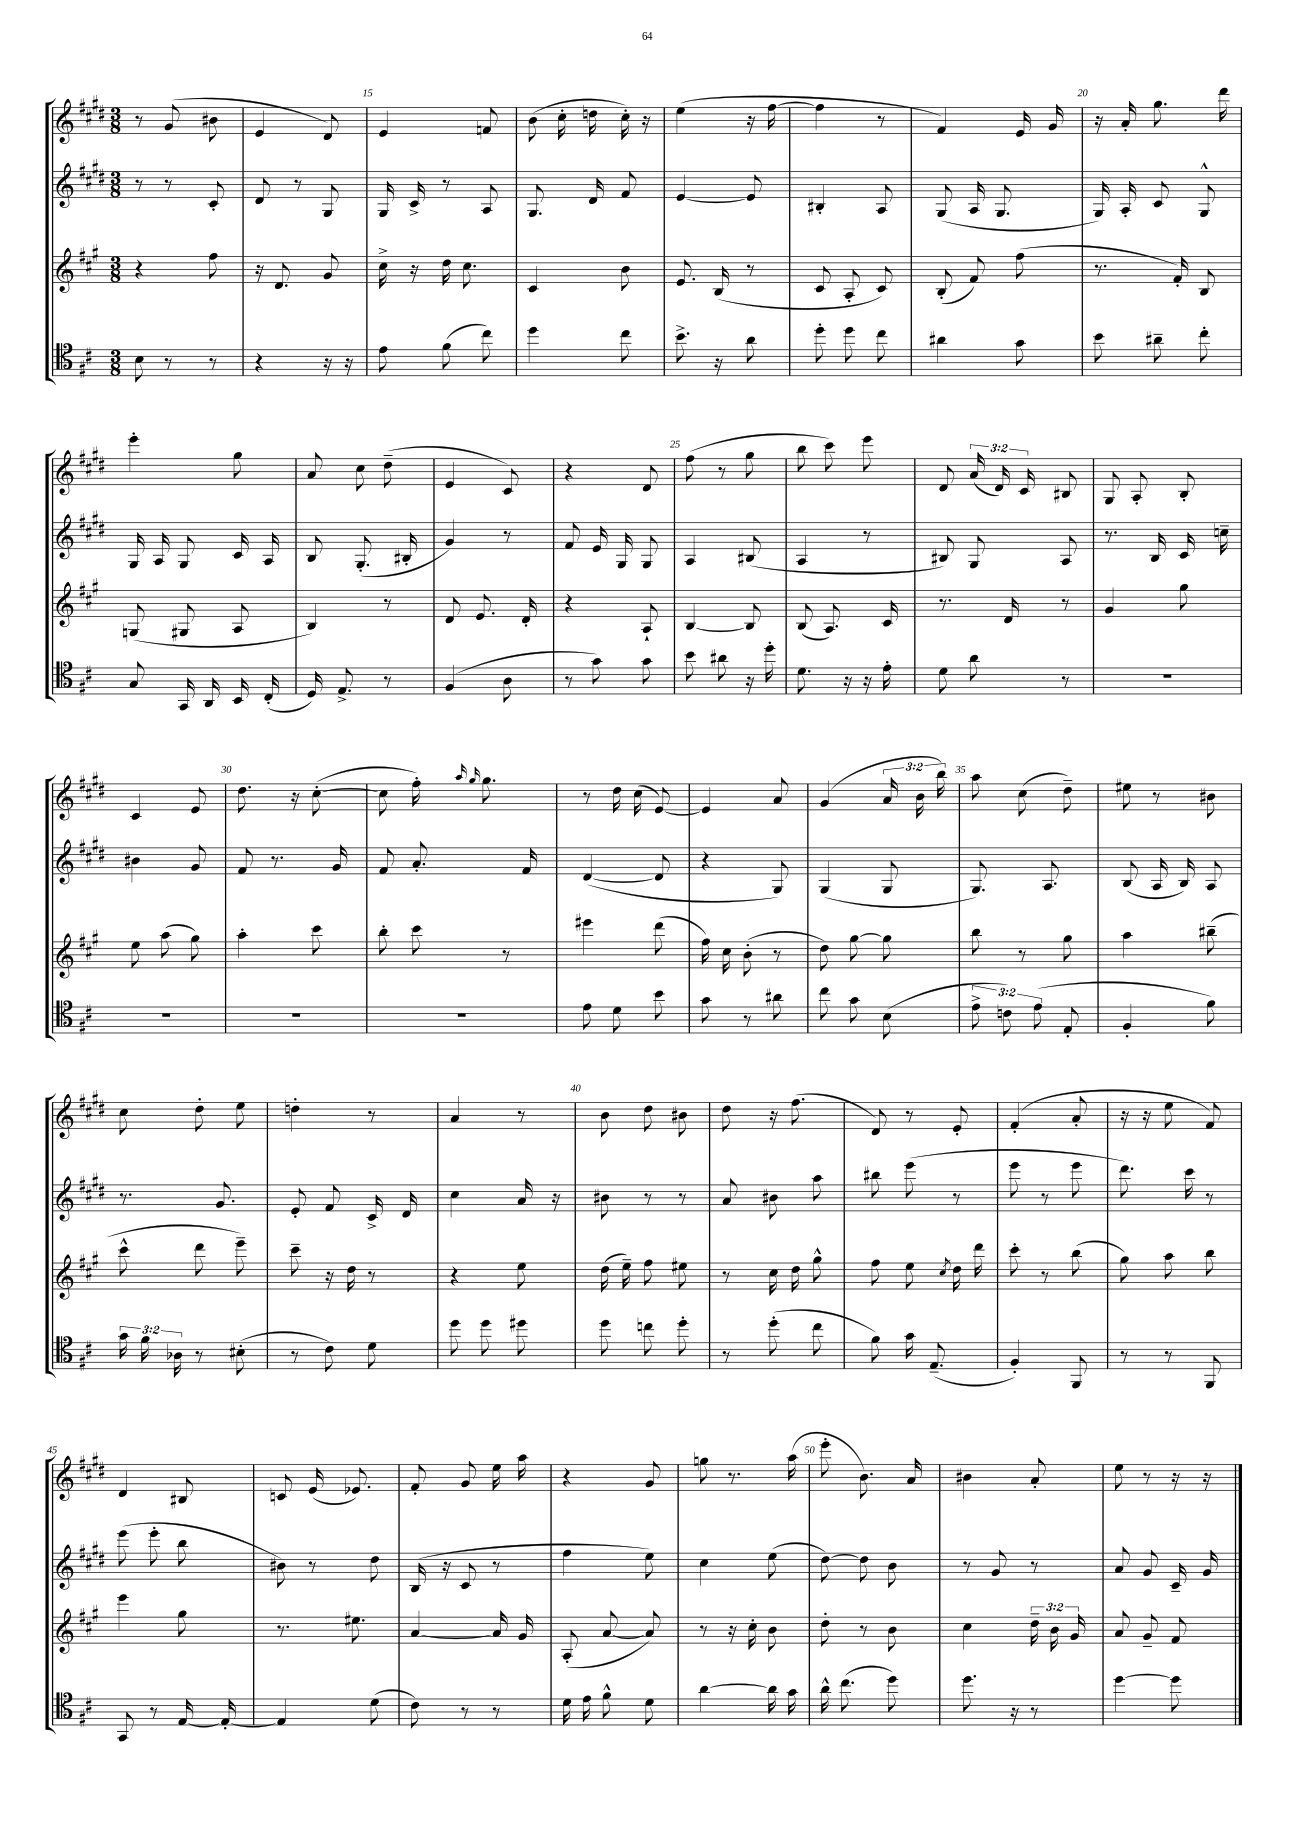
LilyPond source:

<<
\new StaffGroup <<
\new Staff = "s0" {
    \clef treble \key e \major \numericTimeSignature \time 3/8 \override Staff.TupletNumber.text = #tuplet-number::calc-fraction-text
    \autoBeamOff r8 gis'8( bis'8 |
    e'4 dis'8) |
    e'4 f'8 |
    b'8( cis''16-. d''16 cis''16-.) r16 |
    e''4( r16 fis''16~ |
    fis''4 r8 |
    fis'4) e'16 gis'16 |
    r16 a'16-. gis''8. dis'''16 |
    e'''4-. gis''8 |
    a'8 cis''8 dis''8--( |
    e'4 cis'8) |
    r4 dis'8 |
    fis''8( r8 gis''8 |
    b''8 cis'''8) e'''8 |
    dis'8 \tuplet 3/2 { a'16( dis'16) cis'16 } bis8 |
    gis8 a8-. b8-. |
    cis'4 e'8 |
    dis''8. r16 cis''8~-.( |
    cis''8 fis''16-.) \grace { a''16 gis''16 } gis''8. |
    r8 dis''16 cis''16( e'8~) |
    e'4 a'8 |
    gis'4( \tuplet 3/2 { a'16 b'16 b''16) } |
    a''8 cis''8( dis''8--) |
    eis''8 r8 bis'8 |
    cis''8 dis''8-. e''8 |
    d''4-. r8 |
    a'4 r8 |
    b'8 dis''8 bis'8 |
    dis''8 r16 fis''8.( |
    dis'8) r8 e'8-. |
    fis'4-.( a'8-. |
    r16 r16 e''8 fis'8) |
    dis'4 bis8 |
    c'8 e'16( ees'8.) |
    fis'8-. gis'8 e''16 a''16 |
    r4 gis'8 |
    g''8 r8. a''16( |
    e'''8-. b'8.) a'16 |
    bis'4 a'8-. |
    e''8 r8 r16 r16 \bar "|." |
}
\new Staff = "s1" {
    \clef treble \key e \major \numericTimeSignature \time 3/8
    \autoBeamOff r8 r8 cis'8-. |
    dis'8 r8 gis8 |
    gis16 cis'16-> r8 a8 |
    gis8. dis'16 fis'8 |
    e'4~ e'8 |
    bis4-. a8 |
    gis8( a16 gis8. |
    gis16) a16-. cis'8 gis8-^ |
    gis16 a16 gis8 cis'16 a16 |
    b8 gis8.-.( bis16-. |
    gis'4) r8 |
    fis'8 e'16 gis16 gis8 |
    a4 bis8( |
    a4 r8 |
    bis8) gis8 a8 |
    r8. b16 cis'16 c''16-- |
    bis'4 gis'8 |
    fis'8 r8. gis'16 |
    fis'8 a'8.-. fis'16 |
    dis'4~( dis'8 |
    r4 gis8) |
    gis4( gis8 |
    gis8.) a8. |
    b8( a16 b16) a8 |
    r8. gis'8. |
    e'8-. fis'8 cis'16-> dis'16 |
    cis''4 a'16 r16 |
    bis'8 r8 r8 |
    a'8 bis'8 a''8 |
    bis''8 e'''8( r8 |
    e'''8 r8 e'''8 |
    dis'''8.) cis'''16 r8 |
    e'''8( e'''8-. b''8 |
    bis'8) r8 dis''8 |
    b16( r16 cis'8 r8 |
    fis''4 e''8) |
    cis''4 e''8( |
    dis''8~) dis''8 b'8 |
    r8 gis'8 r8 |
    a'8 gis'8 cis'16-- gis'16 \bar "|." |
}
\new Staff = "s2" {
    \clef treble \key a \major \numericTimeSignature \time 3/8 \override Staff.TupletNumber.text = #tuplet-number::calc-fraction-text
    \autoBeamOff r4 fis''8 |
    r16 d'8. gis'8 |
    cis''16-> r16 d''16 cis''8. |
    cis'4 b'8 |
    e'8. b16( r8 |
    cis'8 a8-. cis'8) |
    b8-.( fis'8) fis''8( |
    r8. fis'16-.) b8 |
    g8( gis8 a8 |
    b4) r8 |
    d'8 e'8. d'16-. |
    r4 a8-! |
    b4~ b8 |
    b8( a8.) cis'16 |
    r8. d'16 r8 |
    gis'4 gis''8 |
    e''8 a''8( gis''8) |
    a''4-. cis'''8 |
    b''8-. cis'''8 r8 |
    eis'''4 d'''8( |
    fis''16) cis''16 b'8-.( r8 |
    d''8) gis''8~ gis''8 |
    b''8 r8 gis''8 |
    a''4 bis''8--( |
    cis'''8-^ d'''8 e'''8--) |
    cis'''8-- r16 d''16 r8 |
    r4 e''8 |
    d''16( e''16--) fis''8 eis''8 |
    r8 cis''16 d''16 gis''8-^ |
    fis''8 e''8 \acciaccatura { cis''8 } d''16 d'''16 |
    cis'''8-. r8 b''8( |
    gis''8) a''8 b''8 |
    e'''4 gis''8 |
    r8. eis''8. |
    a'4~ a'16 gis'16 |
    a8-.( a'8~ a'8) |
    r8 r16 cis''16-. b'8 |
    d''8-. r8 b'8 |
    cis''4 \tuplet 3/2 { d''16-- b'16 gis'16 } |
    a'8 gis'8-- fis'8 \bar "|." |
}
\new Staff = "s3" {
    \clef tenor \key d \major \numericTimeSignature \time 3/8 \override Staff.TupletNumber.text = #tuplet-number::calc-fraction-text
    \autoBeamOff b8 r8 r8 |
    r4 r16 r16 |
    e'8 fis'8( cis''8) |
    d''4 cis''8 |
    b'8.-> r16 a'8 |
    d''8-. d''8 cis''8 |
    ais'4 g'8 |
    b'8 ais'8-- cis''8-. |
    g8 g,16 a,16 b,16 cis16-.( |
    d16) e8.-> r8 |
    fis4( a8 |
    r8 g'8) g'8 |
    b'8 ais'8 r16 d''16-. |
    d'8. r16 r16 e'16-. |
    d'8 a'8 r8 |
    R4. |
    R4. |
    R4. |
    R4. |
    e'8 d'8 b'8 |
    g'8 r8 ais'8 |
    cis''8 g'8 b8( |
    \tuplet 3/2 { e'8-> c'8) e'8( } e8-. |
    fis4-. fis'8) |
    \tuplet 3/2 { g'16 fis'16 aes16 } r8 bis8-.( |
    r8 cis'8) d'8 |
    d''8 d''8 dis''8 |
    d''8 c''8 d''8-. |
    r8 d''8-.( cis''8 |
    fis'8) g'16 e8.--( |
    fis4-.) fis,8 |
    r8 r8 fis,8 |
    g,8 r8 e16~ e16~-. |
    e4 d'8( |
    cis'8) r8 r8 |
    d'16 e'16 fis'8-^ d'8 |
    a'4~ a'16 g'16 |
    a'16-^ cis''8.( d''8) |
    d''8. r16 r8 |
    d''4~ d''8 \bar "|." |
}
>>
>>
\layout { \context { \Score currentBarNumber = #13 \override BarNumber.break-visibility = ##(#f #t #t) barNumberVisibility = #(every-nth-bar-number-visible 5) } }
